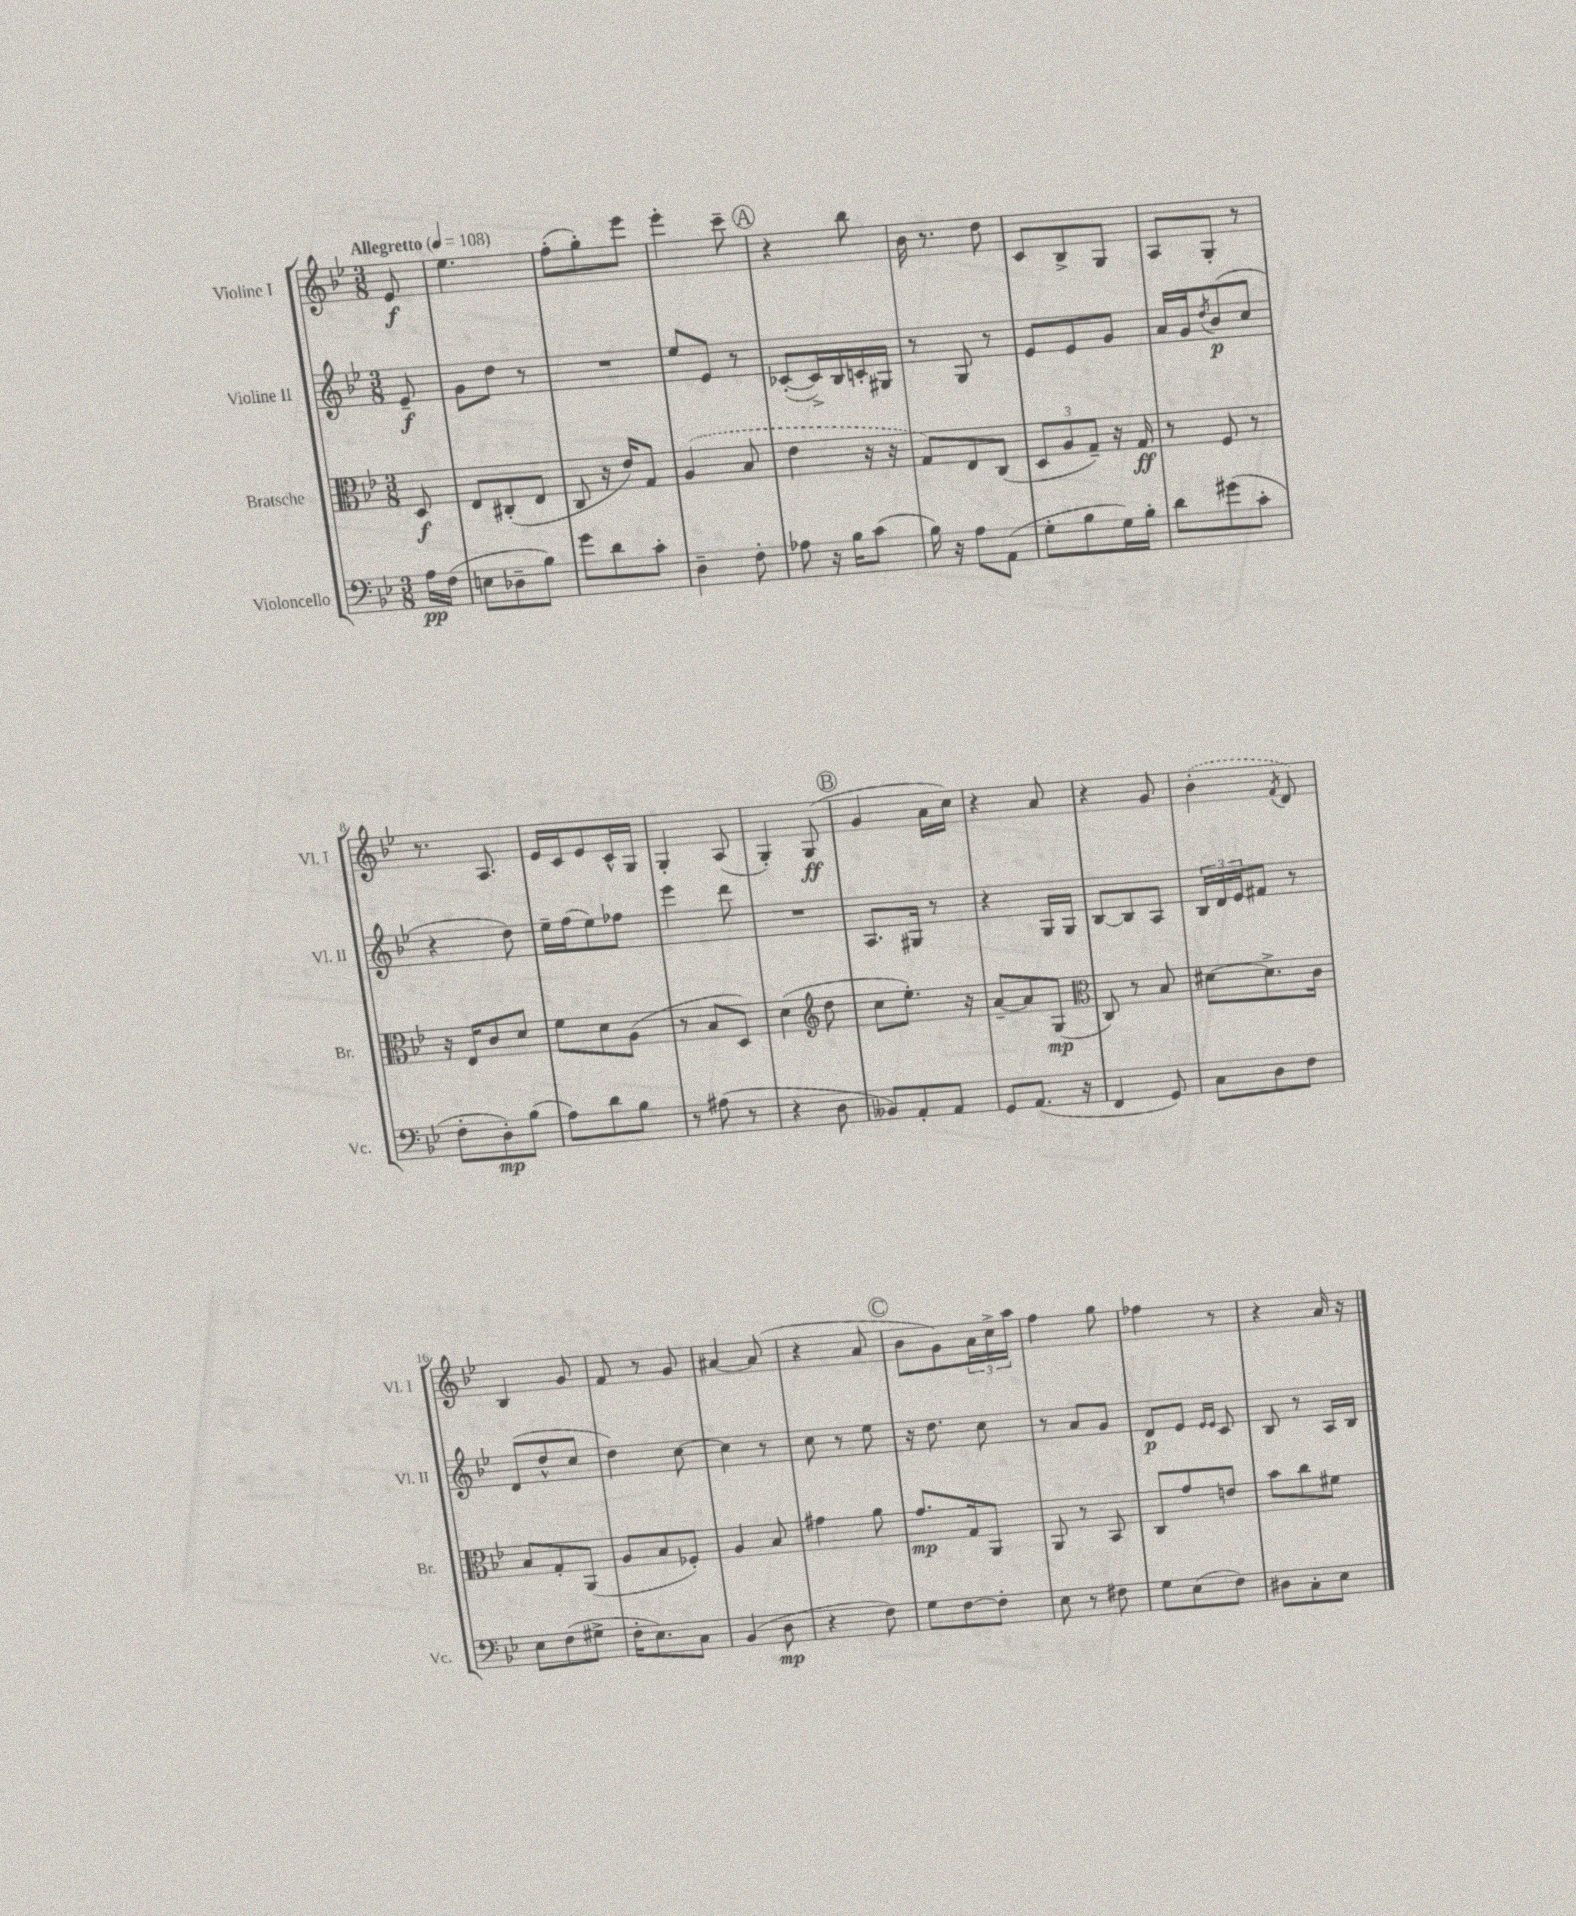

**kern	**kern	**kern	**kern
*staff4	*staff3	*staff2	*staff1
*clefF4	*clefC3	*clefG2	*clefG2
*k[b-e-]	*k[b-e-]	*k[b-e-]	*k[b-e-]
*M3/8	*M3/8	*M3/8	*M3/8
*MM108	*MM108	*MM108	*MM108
16A	8D	8e-~	8e-
(16F	.	.	.
=	=	=	=
8E	8E-	8g	4.ee-
8D-~	(8C#'	8dd	.
8B-)	8E-	8r	.
=	=	=	=
8g	8C	4.r	(8ff'
8d	16r	.	8gg')
.	16e-)	.	.
8c'	8G	.	8eee-
=	=	=	=
4D~	(4A	8ee-	4eee-'
.	.	8e-	.
8F'	8B-	8r	8ccc~
=	=	=	=
8A-	4e-	([8c-'	4r
16r	.	16c-^])	.
16B-	.	16B-	.
(8c	16r	16c'	8bb-
.	16r	16G#	.
=	=	=	=
16B-)	8G)	8r	16b-
16r	.	.	8.r
8A	8E-	8G	.
(8AA	(8C	8r	8dd
=	=	=	=
8G'	12D	8e-	8c
.	12A	.	.
8B-	.	8e-	8B-^
.	12G~)	.	.
16G)	16r	8g	8G
16B-'	16G	.	.
=	=	=	=
8d	8r	16a	8A
.	.	16g	.
.	.	8qdd	.
(8g#	8F	(8b-	8G'
8c'	8r	8cc	8r
=	=	=	=
8F'	16r	4r	8.r
.	16E-	.	.
8D')	8c	.	.
.	.	.	8.A
(8B-	8d	8dd)	.
=	=	=	=
8A)	8f	16ee-~	16e-
.	.	(16ff	16c
8d	8d	8ee-)	8e-
8B-	(8A	8ff-	16c^^
.	.	.	16G
=	=	=	=
8r	8r	4eee-	4G'
(8A#	8B-	.	.
8r	8D)	8ddd	(8A
=	=	=	=
4r	(4d	4.r	4G')
*	*clefG2	*	*
8D	8dd	.	(8G
=	=	=	=
8BB--)	8cc	8.A	4g
8AA'	8.ee-')	.	.
.	.	16G#	.
8AA	.	8r	16a
.	16r	.	16cc)
=	=	=	=
8GG	[8a~	4r	4r
(8.AA	8a]	.	.
.	(8G	16G	8a
16r	.	16G	.
=	=	=	=
*	*clefC3	*	*
4FF	8C)	[8B-	4r
.	8r	8B-]	.
8GG)	8B-	8A	8g
=	=	=	=
8C	[8d#	24B-	(4b-'
.	.	24d	.
.	.	24e-	.
8D	8.d#^]	8f#	.
.	.	.	8qf
8F	.	8r	8d)
.	16c	.	.
=	=	=	=
8E-	8B-	(8d	4B-
(8F	8G'	8dd^^	.
8G#^	(8AA	8cc	8g
=	=	=	=
16F'	8A	4dd)	8f
8.E-)	.	.	.
.	8B-	.	8r
8C	8F-')	[8cc	8g
=	=	=	=
(4BB-	4A	4cc]	[4a#
8D	8B-	8r	(8a#]
=	=	=	=
4r	4g#	8cc	4r
.	.	8r	.
8F)	8a	8ee-	8a
=	=	=	=
8G	8.g	16r	8b-
.	.	8.dd	.
[8F	.	.	8g)
.	16G	.	.
8F']	8AA	8cc	24a
.	.	.	24cc^
.	.	.	24aa
=	=	=	=
8E-	8AA	8r	4ff
8r	8r	8a	.
8F#	8BB-	8g	8gg
=	=	=	=
8G	8C	8d	4ff-
(8E-	8g	8e-	.
.	.	16qqe-	.
.	.	16qqe-	.
8F)	8e	8c	8r
=	=	=	=
8D#	8b-	8B-	4r
8C'	8cc	8r	.
8E-	8f#	16A	16a
.	.	16B-	16r
==	==	==	==
*-	*-	*-	*-
